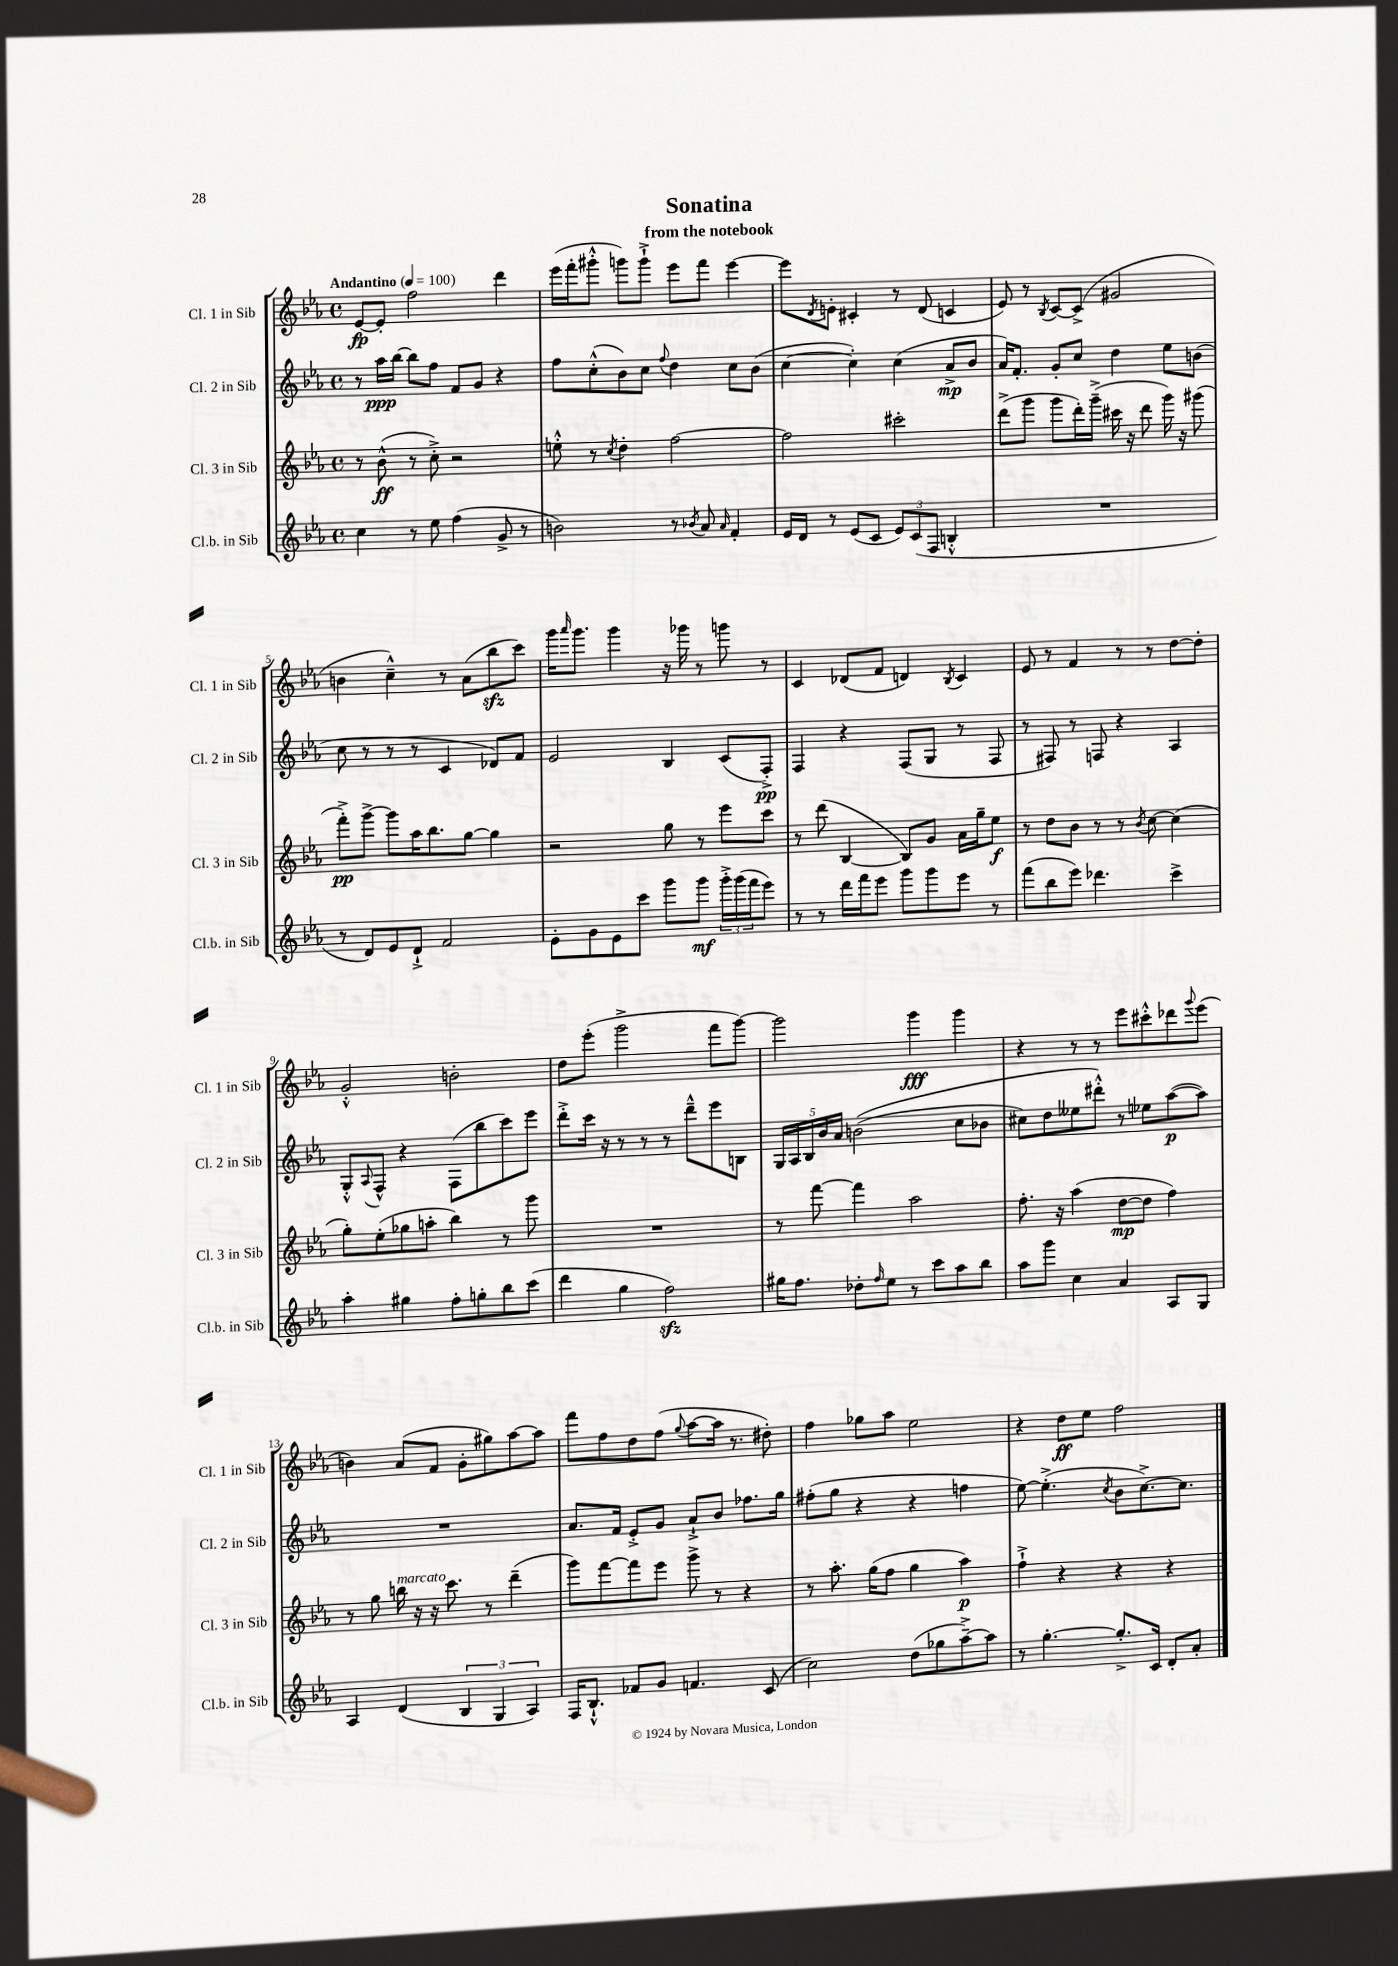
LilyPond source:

\header { title = "Sonatina" subtitle = "from the notebook" }
<<
\new StaffGroup <<
\new Staff = "s0" \with { instrumentName = "Cl. 1 in Sib" shortInstrumentName = "Cl. 1 in Sib" } {
    \clef treble \key ees \major \defaultTimeSignature \time 4/4 \tempo "Andantino" 4 = 100
    ees'8~\fp ees'8-. f''2 d'''4 |
    ees'''16( f'''16-. gis'''8-.-^ g'''8) g'''8-!-> ees'''8 f'''8 ees'''4~ |
    ees'''8 \acciaccatura { d'8 } e'8-. cis'4-. r8 d'8( c'4 |
    ees'8) r8 \acciaccatura { bes8 } c'8~ c'8->( gis'2 |
    b'4 c''4---^) r8 aes'8( bes''8\sfz c'''8) |
    g'''16 \grace { aes'''16 } g'''8. g'''4 r16 ges'''16 r8 g'''8 r8 |
    c'4 des'8( f'8 d'4) \acciaccatura { bes8 } c'4 |
    ees'8 r8 f'4 r8 r8 d''8~ d''8-. |
    g'2-.-^ b'2-. |
    d''8 ees'''8-.( g'''2-> f'''8 g'''8~) |
    g'''2 g'''4\fff g'''4 |
    r4 r8 r8 ees'''8 cis'''8-.-^ des'''8 \appoggiatura { g'''8 } ees'''8( |
    b'4) aes'8( f'8 g'8-. gis''8) aes''8~ aes''8 |
    f'''8 f''8 d''8 f''8( \appoggiatura { g''8 } aes''8~ aes''16 r8. dis''8-.) |
    f''4 ges''8 aes''8 ees''2 |
    r4 d''8\ff ees''8 f''2 \bar "|." |
}
\new Staff = "s1" \with { instrumentName = "Cl. 2 in Sib" shortInstrumentName = "Cl. 2 in Sib" } {
    \clef treble \key ees \major \defaultTimeSignature \time 4/4
    r8 aes''16\ppp bes''16~ bes''8 f''8 f'8 g'8 r4 |
    f''8 c''8-.-^( bes'8) c''8 \appoggiatura { f''8 } d''4 c''8 bes'8( |
    c''4~ c''4-.) c''4( aes'8->\mp bes'8 |
    aes'16) f'8.-. g'8-. c''8 d''4 ees''8 b'8( |
    c''8 r8 r8 r8 c'4 des'8) f'8 |
    ees'2 bes4 c'8( f8-.->\pp) |
    f4 r4 f8( g8 r8 f8 |
    r8 fis8) r8 f8 r4 aes4 |
    g8-.-^ \appoggiatura { aes8 } f8-^ r4 f8( bes''8 c'''8) ees'''8 |
    d'''8-.-> c'''16 r16 r8 r8 r8 d'''8---^ ees'''8 b8 |
    \tuplet 5/4 { g16 aes16 bes16 bes'16 aes'16 } b'2(\( c''8 bes'8 |
    cis''8) d''8 eeses''8 dis'''8-.-^\) r8 ees''8 aes''8~\p( aes''8) |
    R1 |
    aes'8. f'16 ees'8-.-> g'8 aes'8-!-> bes'8 fes''8. g''16 |
    fis''8-.( g''8 r4 r4 f''4 |
    ees''8~) ees''4.-.->( \acciaccatura { c''8 } bes'8 c''8.~->) c''8. \bar "|." |
}
\new Staff = "s2" \with { instrumentName = "Cl. 3 in Sib" shortInstrumentName = "Cl. 3 in Sib" } {
    \clef treble \key ees \major \defaultTimeSignature \time 4/4
    r8 bes'8-^\ff( r8 c''8-.->) r2 |
    e''8-.-^ r8 \acciaccatura { c''8 } d''4-. f''2~ |
    f''2 cis'''2-. |
    d'''8->( g'''8 g'''8 d'''16-.) g'''16--->( cis'''16 r16 d'''8 g'''16) r16 gis'''8( |
    f'''8-.->\pp) g'''8~-> g'''8 aes''16 bes''8. g''8~ g''4 |
    r2 g''8 r8 ees'''8 c'''8 |
    r8 d'''8( bes4~ bes8) g'8 aes'16 g''16-- ees''8\f |
    r8 d''8 bes'8 r8 r8 \acciaccatura { bes'8 } c''8~ c''4( |
    g''8-.) ees''8-.( ges''8 a''8-. bes''4) r8 g'''8 |
    R1 |
    r8 f'''8~ f'''4 aes''2 |
    f''8.-. r16 aes''4( d''8~\mp d''8 f''4) |
    r8 g''8 b''16^\markup { \italic "marcato" } r16 r16 c'''8. r8 d'''4--( |
    g'''8) f'''8~ f'''8 ees'''8 g'''8-> r8 r4 |
    r8 aes''8.-. g''16( f''8 g''4 aes''4\p) |
    f''4-!-> r4 r4 r4 \bar "|." |
}
\new Staff = "s3" \with { instrumentName = "Cl.b. in Sib" shortInstrumentName = "Cl.b. in Sib" } {
    \clef treble \key ees \major \defaultTimeSignature \time 4/4
    c''4 r8 ees''8 f''4( g'8-> r8 |
    b'2) r8 \acciaccatura { bes'8 } aes'8 \grace { aes'16 } f'4-. |
    ees'16 d'16 r8 ees'8( c'8 \tuplet 3/2 { ees'8) c'8( f8 } b4-.-^ |
    R1 |
    r8 d'8) ees'8 d'8-!-> f'2 |
    ees'8-. g'8 ees'8 c'''8 g'''8 g'''8\mf \tuplet 3/2 { g'''16-.-> g'''16( f'''16 } ees'''8) |
    r8 r8 d'''16 f'''16 ees'''8 g'''8 g'''8 ees'''8 r8 |
    f'''8( bes''8 ees'''8) des'''4. c'''4-> |
    aes''4-. gis''4 f''8-. g''8-. bes''8 c'''8( |
    d'''4 g''4 f''2\sfz) |
    gis''16 f''8. des''8-. \grace { f''16 } ees''8 r8 c'''8 aes''8 bes''8 |
    aes''8 g'''8 c''4 aes'4 aes8 g8 |
    aes4 d'4( \tuplet 3/2 { bes4 g4 aes4) } |
    f16 bes8.-!-^ fes'8 g'8 f'4. c'8( |
    c''2) d''8( ges''8 aes''8~--->) aes''8 |
    r8 g''4.~-. g''8.-.-> c'16 d'8-. aes'8-. \bar "|." |
}
>>
>>
